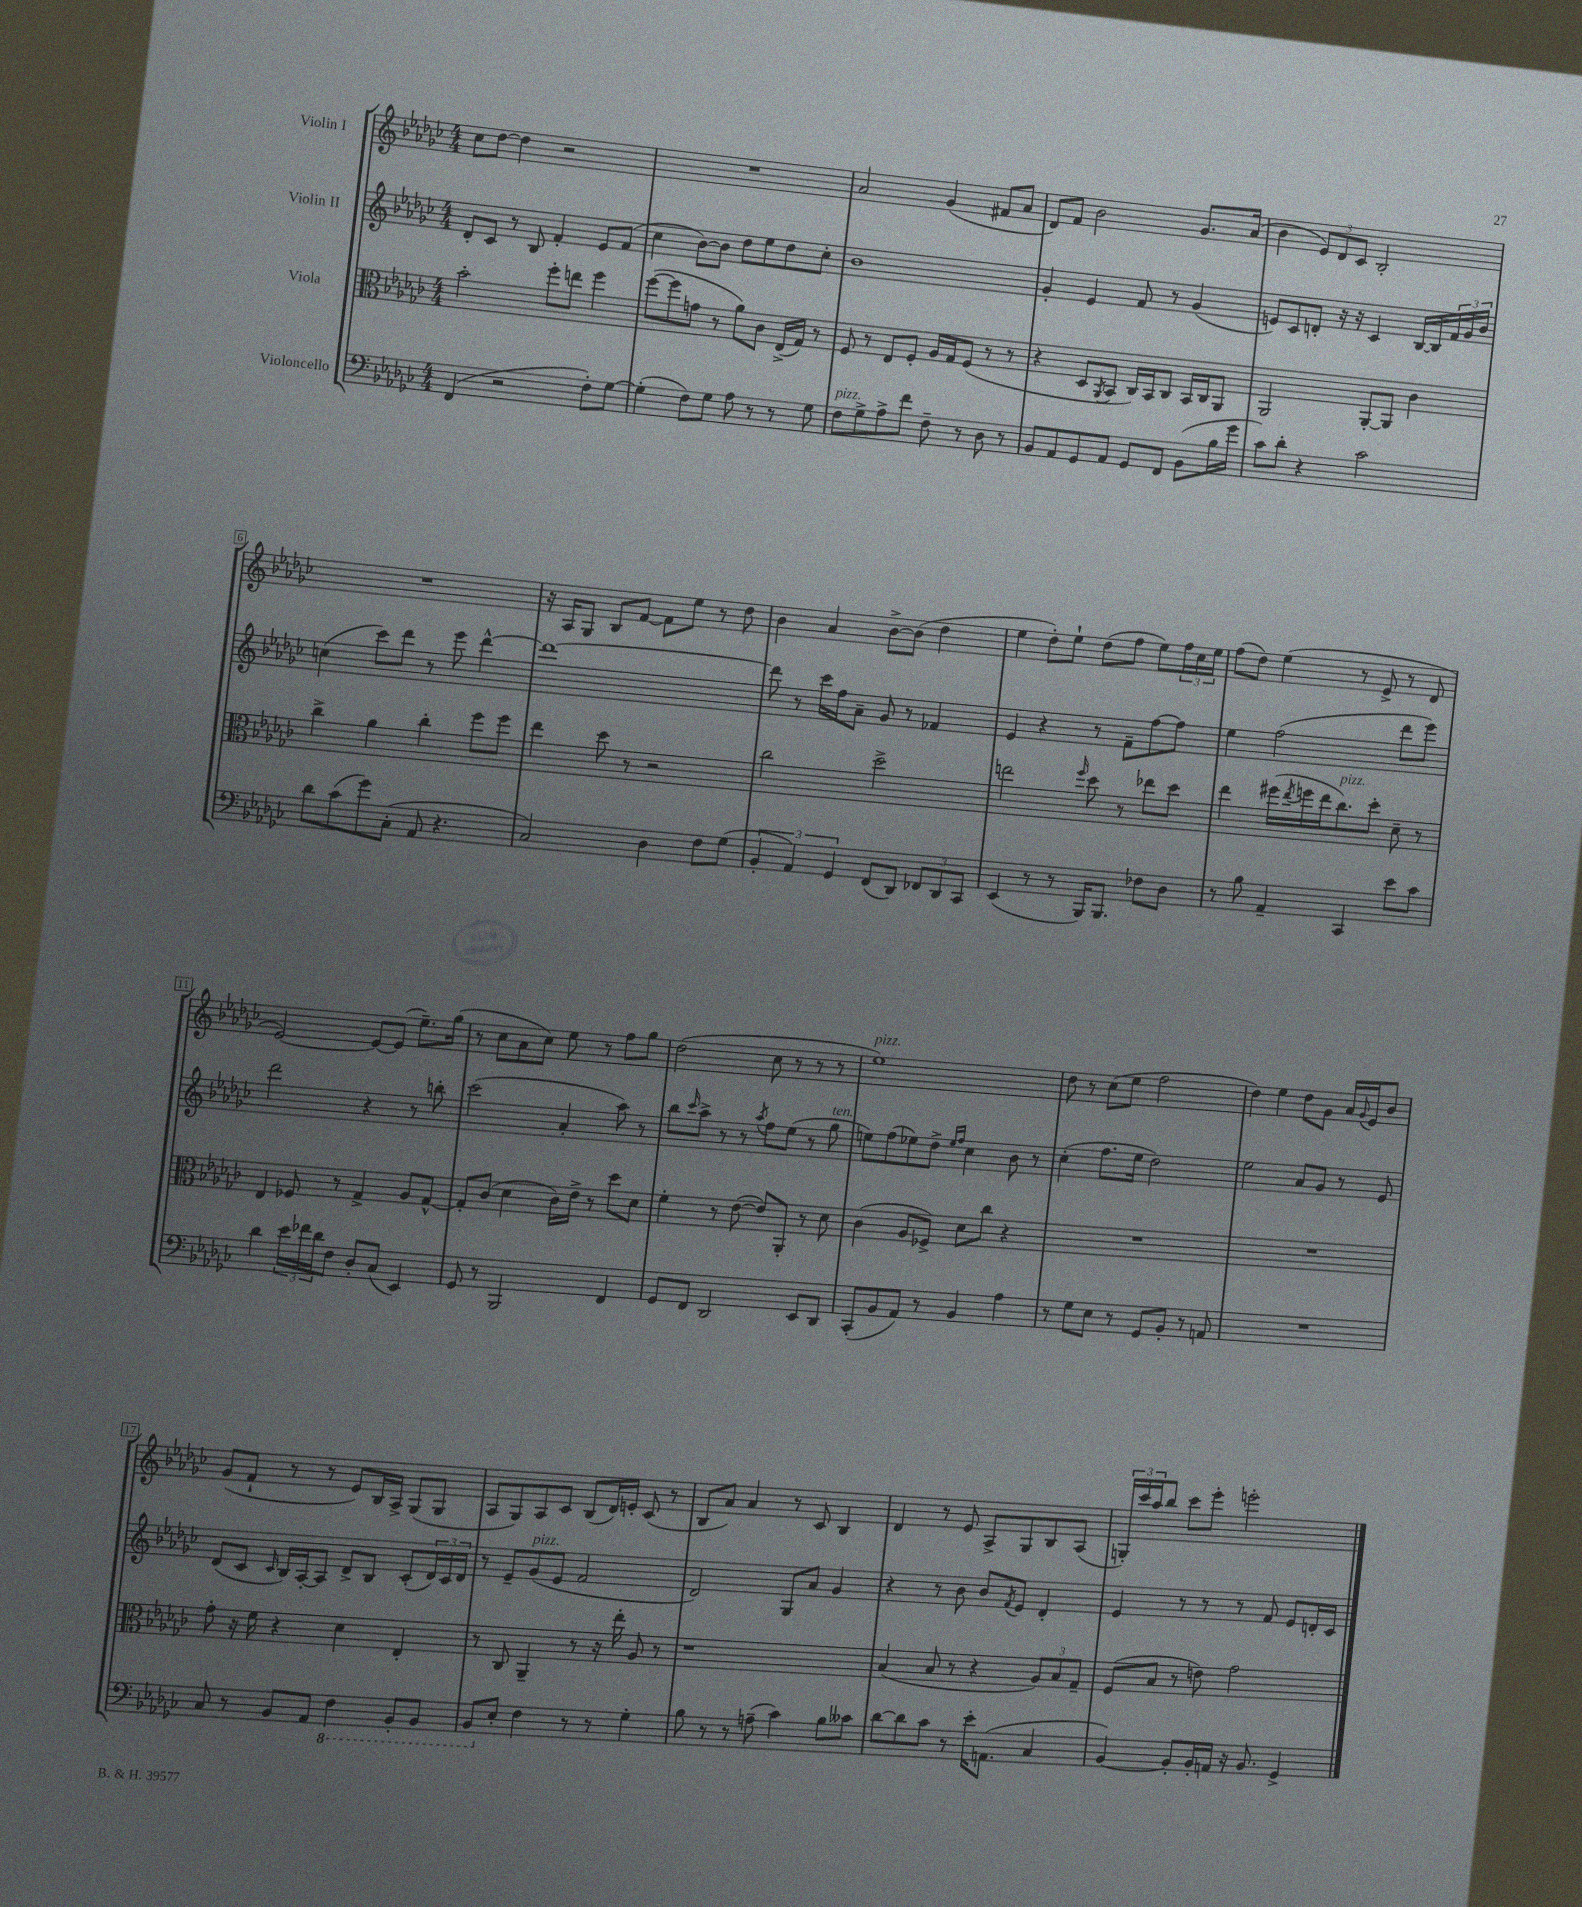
<<
\new StaffGroup <<
\new Staff = "s0" \with { instrumentName = "Violin I" } {
    \clef treble \key ges \major \numericTimeSignature \time 4/4
    ces''8 des''8~ des''4 r2 |
    R1 |
    aes'2 ges'4( fis'8 aes'8 |
    des'8) f'8 bes'2 ges'8. aes'16( |
    bes'4 \tuplet 3/2 { ees'8) des'8 ces'8 } bes2-. |
    R1 |
    r16 aes16 ges8 bes8 f'8~ f'8 ees''8 r8 des''8 |
    bes'4 aes'4 bes'8~-> bes'8( des''4 |
    ees''4 des''8-.) ees''8-! des''8( f''8 ees''8) \tuplet 3/2 { f''16 ces''16 ees''16 } |
    f''8( des''8) ees''4( r8 ees'8-> r8 des'8 |
    ees'2~) ees'8~ ees'8( ees''8.--) ges''16( |
    r8 ces''8 aes'8 ces''8) ees''8 r8 f''8 ges''8 |
    des''2( ces''8 r8 r8 r8 |
    ees''1^\markup { \italic "pizz." }) |
    des''8 r8 ces''8( ees''8 f''2 |
    des''4) ees''4 des''8 ges'8 aes'16 \appoggiatura { ges'8 } ees'16 bes'8 |
    ges'8( f'8-! r8 r8 ees'8) bes16 aes16-> ges8( ges8 |
    aes8 ges8) aes8 ces'8 bes8( des'16) e'16-. ces'8( r8 |
    bes8 aes'8) aes'4 r8 ces'8 bes4 |
    des'4 r8 ees'8 aes8-> ges8 bes8 aes8( |
    \tuplet 3/2 { g16-.) ces'''16 aes''16 } bes''8 ces'''8 ees'''8-. e'''2-. \bar "|." |
}
\new Staff = "s1" \with { instrumentName = "Violin II" } {
    \clef treble \key ges \major \numericTimeSignature \time 4/4
    des'8-. ces'8 r8 bes8 f'4-. ees'8 f'8( |
    ces''4 bes'8~) bes'8 des''8 ees''8 des''8 ces''8-. |
    bes'1 |
    ges'4-. ees'4 f'8 r8 ges'4( |
    e'8) ces'8 d'8-. r16 r16 ces'4 bes16~ bes16 \tuplet 3/2 { f'16 ges'16 bes'16 } |
    c''4( ces'''8) des'''8 r8 ees'''8 des'''4~-^ |
    des'''1~ |
    des'''8 r8 ces'''16 f''16 aes'8-- ges'8 r8 fes'4 |
    ees'4 r4 r8 f'8-- f''8~ f''8 |
    ees''4 f''2( des'''8 ees'''8) |
    des'''2 r4 r8 b''8-. |
    ces'''2( aes'4-. aes''8) r8 |
    bes''8 \grace { ces'''16 } aes''8-> r8 r8 \acciaccatura { aes''8 } f''8 ees''8( r8 ges''8^\markup { \italic "ten." } |
    e''8) f''8( ees''8) des''8-> \grace { ees''16 f''16 } ces''4 bes'8 r8 |
    ces''4-.( f''8. ees''16 des''2) |
    ees''2 aes'8 ges'8 r8 ees'8 |
    des'8( ces'8 \grace { ces'16 } bes16) aes16~-. aes8 des'8-> bes8 ces'8-.( \tuplet 3/2 { des'16) ces'16 des'16 } |
    r8 ees'8-- ges'8^\markup { \italic "pizz." }( ees'8 f'2 |
    des'2) ges8 aes'8 ges'4 |
    r4 r8 bes'8 bes'8 \acciaccatura { f'8 } ees'8 des'4-. |
    ees'4 r8 r8 r8 f'8 ees'8 d'16-. ces'16 \bar "|." |
}
\new Staff = "s2" \with { instrumentName = "Viola" } {
    \clef alto \key ges \major \numericTimeSignature \time 4/4
    bes'2-. f''8-. e''8 f''4 |
    f''8~( f''8 g'8 r8 aes'8) ces'8 ees16->( ges16) r8 |
    f8 r8 ees8 f8-. aes16 ges16 f8( r8 r8 |
    r4 des8 \acciaccatura { aes,8 } bes,8 ces16) bes,16 ces8 bes,16 ces16 aes,8 |
    aes,2 aes,8~-. aes,8 ces'4 |
    ces''4-> aes'4 ces''4-. f''8 f''8 |
    ees''4 des''8 r8 r2 |
    ces''2 des''2-> |
    e''2 \grace { f''16 } des''8 r8 ees''8 des''8 |
    ees''4 fis''16( \acciaccatura { ees''8 } f''16 ees''16 ces''8.^\markup { \italic "pizz." }) des''8-. des'8-- r8 |
    ees4 fes8 r8 ges4-> aes8 ges8~-^ |
    ges8-. ces'8( des'4 ces'16) ees'16-> r8 des''8 des'8 |
    f'4-. r8 ees'8~( ees'8) aes,8-. r8 des'8 |
    ces'4( aes8 fes8->) des'8 ces''8 r4 |
    R1 |
    R1 |
    ges'8-. r16 f'16 r4 des'4 ees4-. |
    r8 ces8 aes,4-- r8 r16 ees''16-. aes8 r8 |
    r1 |
    bes4( bes8 r8 r4 \tuplet 3/2 { aes8) bes8 ges8-- } |
    f8( bes8 r8 e'8) ges'2 \bar "|." |
}
\new Staff = "s3" \with { instrumentName = "Violoncello" } {
    \clef bass \key ges \major \numericTimeSignature \time 4/4
    f,4( r2 f8-.) ges8~ |
    ges4-.( f8) ges8 aes8 r8 r8 ges8 |
    f8^\markup { \italic "pizz." } ges8-> aes8-> f'8 f8-- r8 des8 r8 |
    bes,8 aes,8 ges,8 aes,8 ges,8 f,8 bes,8( bes16 ges'16 |
    ces'8) des'8-. r4 ces'2 |
    des'8 ces'8( ges'8) ces8-.( aes,8 r4. |
    ces2) des4 f8 ges8( |
    \tuplet 3/2 { bes,4-. aes,4) ges,4 } f,8( des,8) \tuplet 3/2 { fes,8 des,8 ces,8 } |
    ees,4( r8 r8 bes,,16) bes,,8. fes8 des8 |
    r8 bes8 aes,4-- ces,4 ees'8 ces'8 |
    des'4 \tuplet 3/2 { ees'16 fes'16 des'16 } f8 des8-. ces8( ees,4) |
    ges,8 r8 bes,,2 f,4 |
    ges,8 f,8 des,2 ees,8 des,8 |
    ces,8-.( bes,8 aes,8) r8 bes,4 aes4 |
    r8 ges8 ees8 r8 ges,8 bes,8-. r8 a,8 |
    R1 |
    ces8 r8 bes,8 aes,8 \ottava #-1 f,4 bes,,8-. bes,,8 |
    bes,,8 \ottava #0 ees8-. f4 r8 r8 ges4-. |
    bes8 r8 r8 a8--( ces'4) bes8 ceses'8 |
    des'8~ des'8 ces'8 r8 ees'16-. a,8.( ces4 |
    bes,4~) bes,8-. bes,16-. a,16 r16 bes,8. ges,4-> \bar "|." |
}
>>
>>
\layout { \context { \Score \override BarNumber.stencil = #(make-stencil-boxer 0.1 0.3 ly:text-interface::print) } }
